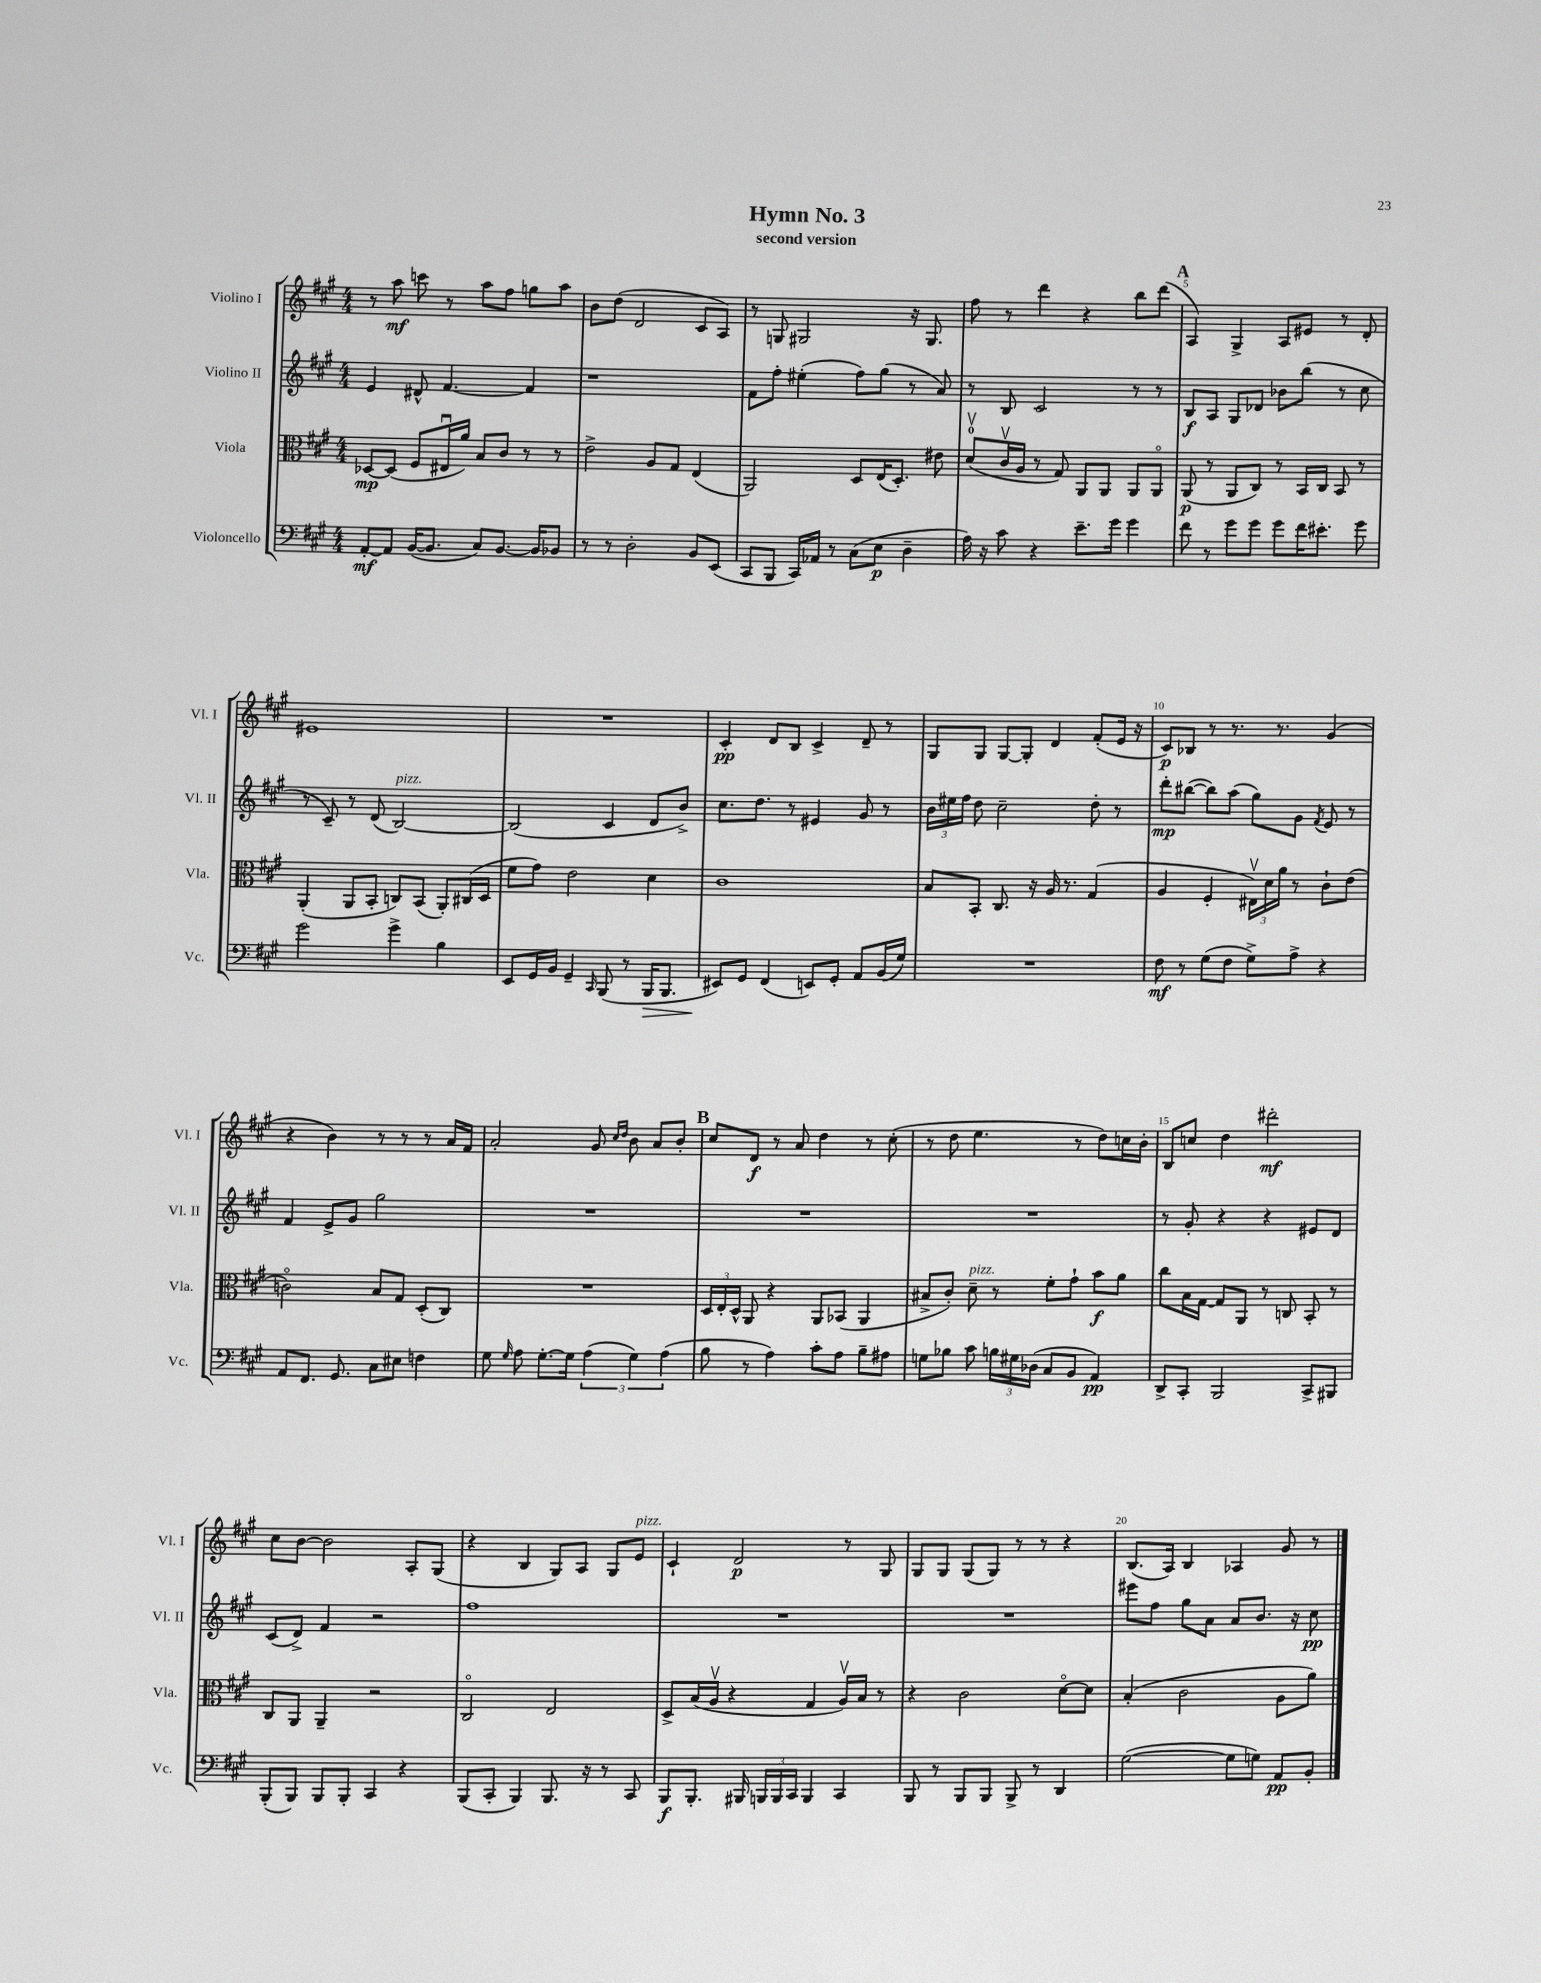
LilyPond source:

\header { title = "Hymn No. 3" subtitle = "second version" }
<<
\new StaffGroup <<
\new Staff = "s0" \with { instrumentName = "Violino I" shortInstrumentName = "Vl. I" } {
    \clef treble \key a \major \numericTimeSignature \time 4/4
    \autoBeamOff r8 a''8\mf c'''8 r8 a''8[ fis''8] g''8[ a''8] |
    b'8[ d''8]( d'2 cis'8[ a8]) |
    r8 g8 gis2 r16 gis8. |
    fis''8 r8 d'''4 r4 b''8[ d'''8]( |
    \mark \markup { \bold "A" } a4) gis4-> a8[ eis'8] r8 d'8-. |
    eis'1 |
    R1 |
    cis'4-.\pp d'8[ b8] cis'4-> d'8-- r8 |
    gis8[ gis8] gis8[~ gis8]-. d'4 fis'8[-.( e'16] r16 |
    cis'8[\p) bes8] r8 r8. r8. gis'4( |
    r4 b'4) r8 r8 r8 a'16[ fis'16] |
    a'2-. gis'8 \grace { cis''16[ d''16] } b'8 a'8[ b'8]-. |
    \mark \markup { \bold "B" } cis''8[ d'8]\f r8 a'8 d''4 r8 cis''8-.( |
    r8 d''8 e''4. r8 d''8[) c''16 b'16]-. |
    b8[ c''8] d''4 dis'''2-.\mf |
    cis''8[ b'8]~ b'2 a8[-. gis8]( |
    r4 b4 gis8[) a8] gis8[ e'8]^\markup { \italic "pizz." } |
    cis'4-! d'2\p r8 gis8 |
    gis8[ gis8] gis8[( gis8]) r8 r8 r4 |
    b8.[( a16]) b4 aes4 gis'8 r8 \bar "|." |
}
\new Staff = "s1" \with { instrumentName = "Violino II" shortInstrumentName = "Vl. II" } {
    \clef treble \key a \major \numericTimeSignature \time 4/4
    \autoBeamOff e'4 dis'8-^ fis'4.~ fis'4 |
    r1 |
    fis'8[ fis''8]-. eis''4-.( fis''8[) gis''8]( r8 a'8) |
    r8 b8 cis'2 r8 r8 |
    \mark \markup { \bold "A" } b8[\f a8] gis8[ des'8] bes'8[ b''8]( r8 cis''8 |
    r8 cis'8--) r8 d'8( b2~^\markup { \italic "pizz." }) |
    b2( cis'4 d'8[ b'8]->) |
    cis''8.[ d''8.] r8 eis'4 gis'8 r8 |
    \tuplet 3/2 { b'16[ eis''16 fis''16] } d''8 cis''2-- d''8-. r8 |
    d'''8[-.\mp bis''8]~( bis''8[) a''8]( gis''8[) gis'8] \acciaccatura { fis'8 } e'8 r8 |
    fis'4 e'8[-> gis'8] gis''2 |
    R1 |
    \mark \markup { \bold "B" } R1 |
    R1 |
    r8 gis'8-. r4 r4 eis'8[ d'8] |
    cis'8[( d'8]->) fis'4 r2 |
    fis''1 |
    R1 |
    R1 |
    eis'''8[ fis''8] gis''8[ a'8] a'8[ b'8.] r16 cis''8\pp \bar "|." |
}
\new Staff = "s2" \with { instrumentName = "Viola" shortInstrumentName = "Vla." } {
    \clef alto \key a \major \numericTimeSignature \time 4/4
    \autoBeamOff des8[~\mp des8]( fis8[ eis16\downbow a'16]) b8[ cis'8] r8 r8 |
    e'2-> a8[ gis8] e4( |
    a,2) d8[ e16( d8.]-.) eis'8 |
    d'8[-0\upbow( cis'16\upbow a16] r8 gis8) a,8[ a,8] a,8[ a,8]\flageolet |
    \mark \markup { \bold "A" } a,8\p( r8 a,8[ cis8]) r8 b,16[ cis16] b,8 r8 |
    a,4-.( a,8[ b,8]-. c8[) b,8]( a,8[-.) cis16( d16] |
    fis'8[ gis'8]) e'2 d'4 |
    cis'1 |
    b8[ b,8]-. cis8. r16 a16 r8. gis4( |
    a4 fis4-. \tuplet 3/2 { eis16[\upbow) d'16 a'16] } r8 cis'8[-! e'8]( |
    c'2\flageolet) b8[ gis8] d8[-.( cis8]) |
    R1 |
    \mark \markup { \bold "B" } \tuplet 3/2 { d16[ e16-. d16]-^ } a,8 r4 a,8[ bes,8]( a,4 |
    bis8[-> cis'8]-.) d'8--^\markup { \italic "pizz." } r8 fis'8[-. gis'8]-! b'8[\f a'8] |
    cis''8[ b16 gis16]~ gis8[ a,8] r8 c8 b,8-. r8 |
    cis8[ a,8] a,4-- r2 |
    cis2\flageolet e2 |
    d8[-> b16( a16]\upbow r4 gis4 a16[\upbow) b16] r8 |
    r4 cis'2 d'8[~\flageolet d'8] |
    b4-.( cis'2 a8[ a'8]) \bar "|." |
}
\new Staff = "s3" \with { instrumentName = "Violoncello" shortInstrumentName = "Vc." } {
    \clef bass \key a \major \numericTimeSignature \time 4/4
    \autoBeamOff a,8[~-.\mf a,8] b,16[~( b,8.] cis8[) b,8.]~ b,16[ bes,8] |
    r8 r8 d2-. b,8[ e,8]( |
    cis,8[ b,,8] cis,16[) aes,16] r8 cis8[( e8]\p d4-- |
    a16) r16 cis'8 r4 e'8.[-- gis'16] gis'4 |
    \mark \markup { \bold "A" } fis'8 r8 gis'8[ gis'8] gis'8[ fis'16 eis'8.]-. gis'8 |
    gis'2 gis'4-> b4 |
    e,8[ gis,16 b,16] gis,4-- \grace { cis,16 } b,,8( r8 b,,16[\> b,,8.] |
    eis,8[\!) gis,8] fis,4( e,8[) gis,8]-. a,8[ b,16( gis16]) |
    R1 |
    fis8\mf r8 gis8[( fis8] gis8[->) a8]-> r4 |
    a,8[ fis,8.] gis,8. cis8[ eis8] f4 |
    gis8 \grace { gis16 } a8 gis8.[~-. gis16] \tuplet 3/2 { a4( gis4) a4( } |
    \mark \markup { \bold "B" } b8 r8 a4) cis'8[-. a8] b8[-- ais8] |
    g8[ bes8] cis'8 \tuplet 3/2 { b16[ gis16 des16]( } cis8[ b,8] a,4\pp) |
    d,8[-> cis,8]-. b,,2 cis,8[-> bis,,8] |
    b,,8[-.( b,,8]) b,,8[ b,,8]-. cis,4 r4 |
    b,,8[( cis,8]-. b,,4) b,,8. r16 r8 cis,8 |
    b,,8[\f b,,8.]-. bis,,16 \tuplet 3/2 { b,,16[ b,,16 cis,16] } b,,4 cis,4 |
    b,,8 r8 b,,8[ b,,8] b,,8-> r8 d,4 |
    gis2~( gis8[ g8]) a,8[\pp b,8]-. \bar "|." |
}
>>
>>
\layout { \context { \Score \override BarNumber.break-visibility = ##(#f #t #t) barNumberVisibility = #(every-nth-bar-number-visible 5) } }
